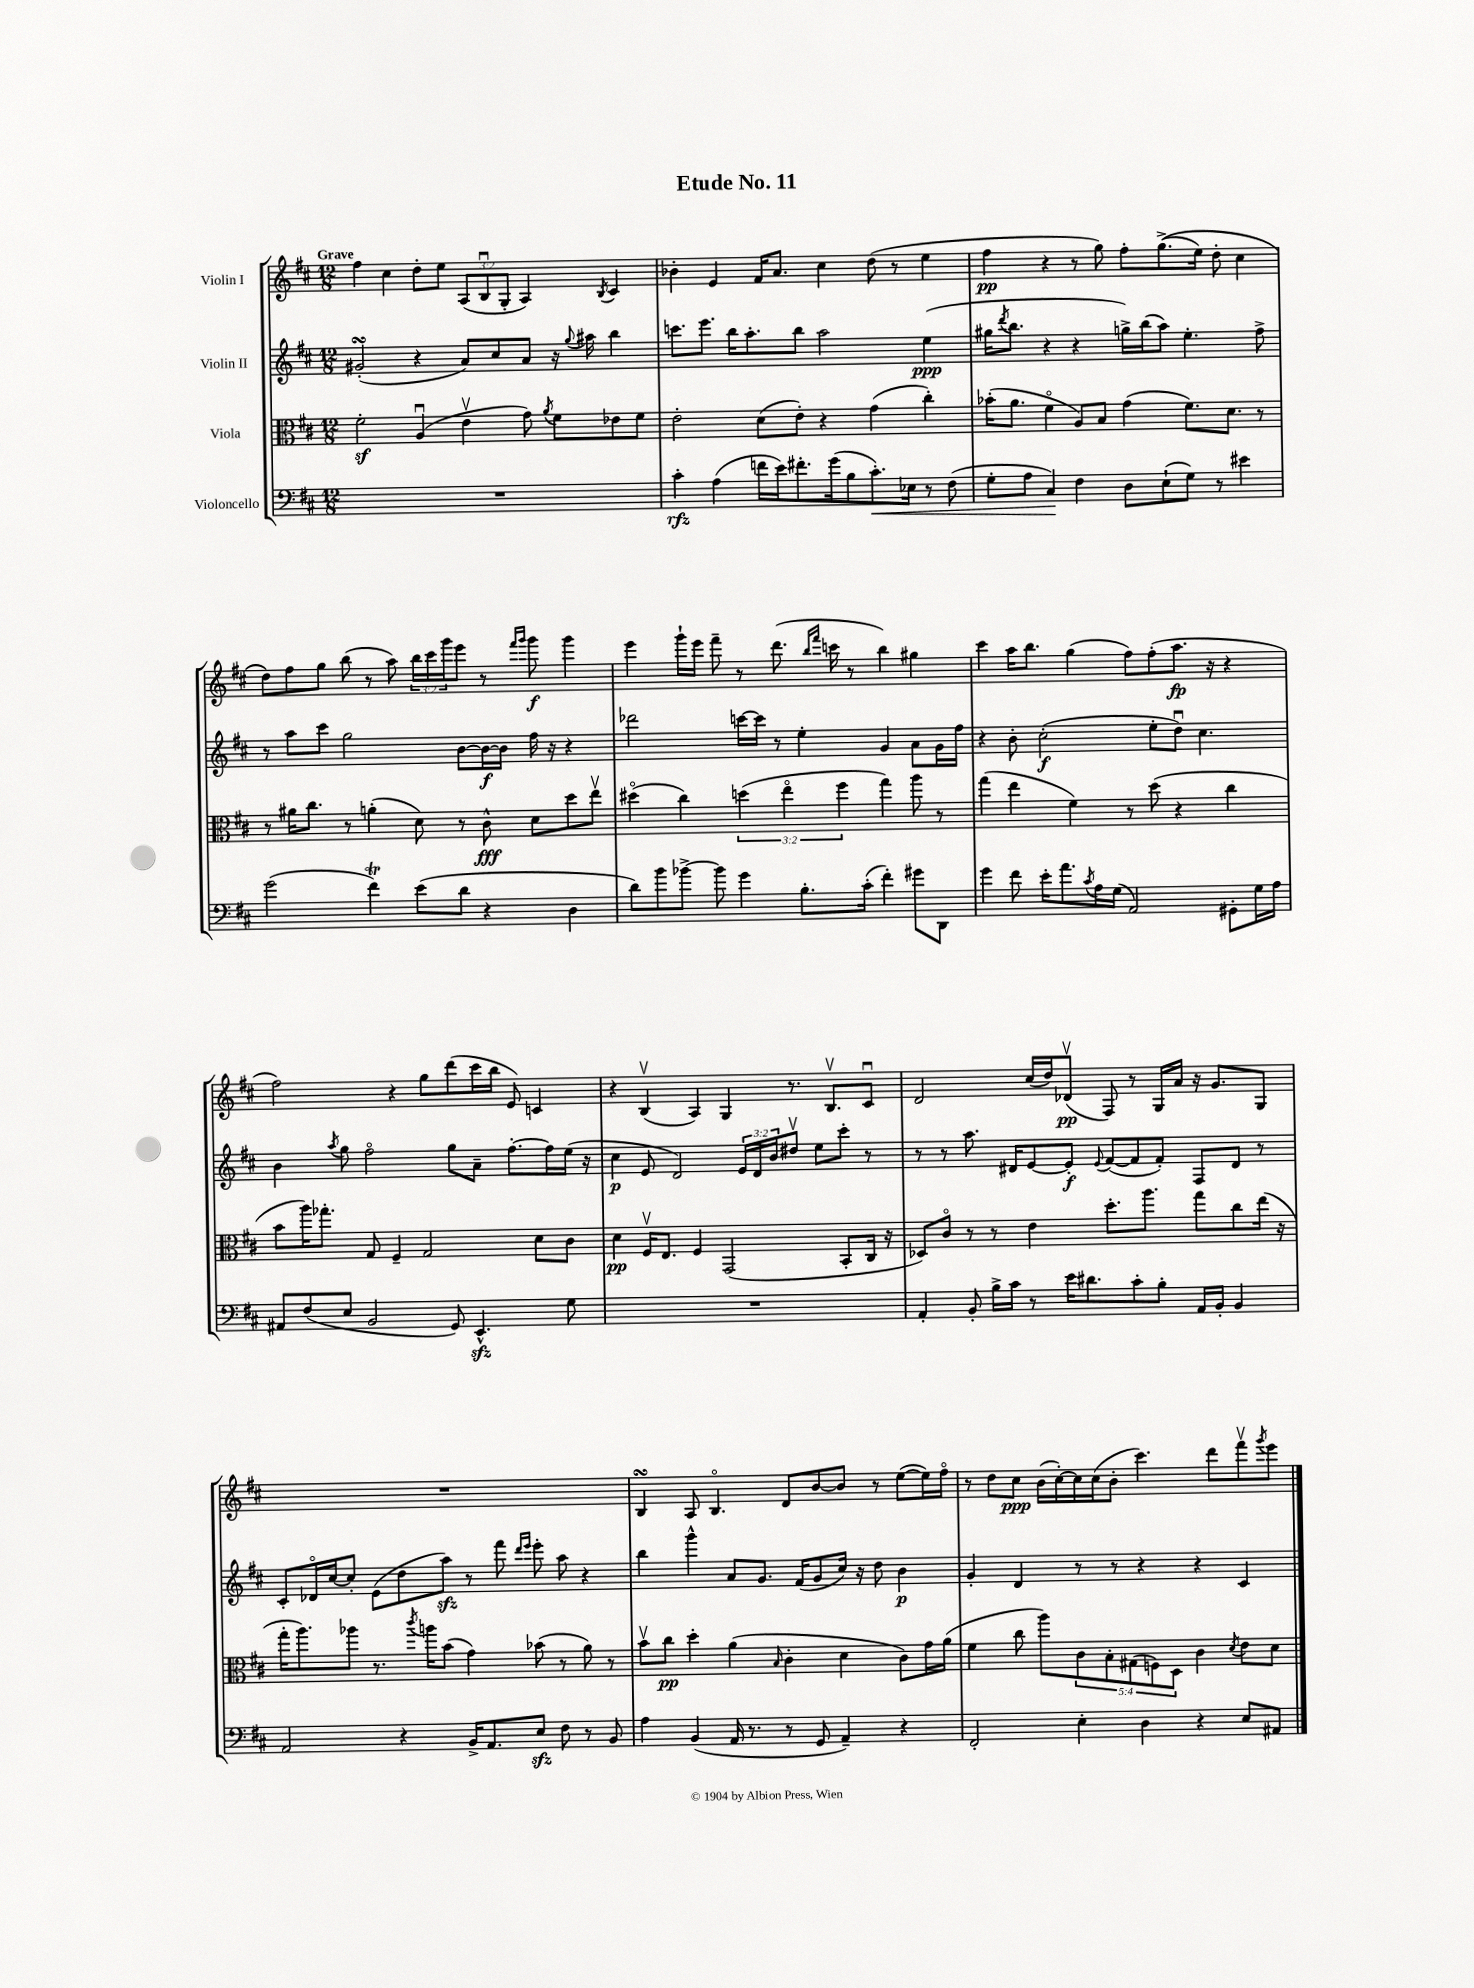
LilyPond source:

\header { title = "Etude No. 11" }
<<
\new StaffGroup <<
\new Staff = "s0" \with { instrumentName = "Violin I" } {
    \clef treble \key d \major \numericTimeSignature \time 12/8 \override Staff.TupletNumber.text = #tuplet-number::calc-fraction-text \tempo "Grave"
    fis''4 cis''4 d''8-. e''8 \tuplet 3/2 { a8( b8\downbow g8-. } a4) \acciaccatura { b8 } cis'4 |
    bes'4-. e'4 fis'16 a'8. cis''4 d''8( r8 e''4 |
    fis''4\pp r4 r8 g''8) fis''8-. g''8.->(\( e''16) d''8-. cis''4 |
    d''8\) fis''8 g''8 b''8( r8 a''8) \tuplet 3/2 { b''16 cis'''16 g'''16 } e'''8 r8 \grace { fis'''16 g'''16 } g'''8\f g'''4 |
    e'''4 g'''16-! e'''16 fis'''8-- r8 d'''8.( \grace { b''16 fis'''16 } c'''16 r8 b''4) gis''4 |
    cis'''4 a''16 b''8. g''4( fis''8) fis''8-.( a''8.\fp r16 r4 |
    fis''2) r4 g''8 d'''8( cis'''16 b''16 e'8) c'4 |
    r4 b4\upbow( a4) g4 r8. b8.\upbow cis'8\downbow |
    d'2 cis''16( d''16) des'8\upbow\pp( fis8) r8 g16 a'16 r16 g'8. g8 |
    R1. |
    b4\turn a8 b4.\flageolet d'8 b'8~ b'8 r8 e''8~( e''16) fis''16\flageolet |
    r8 d''8 cis''8\ppp b'16( cis''16~-.) cis''16 cis''16( b'8-. cis'''4.) d'''8 fis'''8\upbow \acciaccatura { g'''8 } e'''8 \bar "|." |
}
\new Staff = "s1" \with { instrumentName = "Violin II" } {
    \clef treble \key d \major \numericTimeSignature \time 12/8 \override Staff.TupletNumber.text = #tuplet-number::calc-fraction-text
    gis'2-.\turn( r4 a'8) cis''8 a'8 r16 \appoggiatura { g''8 } ais''16 b''4 |
    c'''8. e'''8. b''16 a''8.-. b''8 a''2 e''4\ppp( |
    gis''16 \acciaccatura { d'''8 } b''8. r4 r4 g''16->) b''16( a''8) e''4.-. fis''8-> |
    r8 a''8 cis'''8 g''2 b'8~ b'16~\f b'16 fis''16 r16 r4 |
    des'''2 c'''16~ c'''16 r8 e''4-. g'4 a'8 g'16 fis''16 |
    r4 b'8-. cis''2-.\f( e''8-. d''8\downbow) cis''4. |
    b'4 \acciaccatura { a''8 } g''8 fis''2\flageolet g''8 a'8-- fis''8.~-. fis''16 e''16( r16 |
    cis''4\p e'8 d'2) \tuplet 3/2 { e'16 d'16 b'16 } dis''8\upbow e''8 cis'''8-. r8 |
    r8 r8 a''8. dis'16 e'8~ e'8-.\f \appoggiatura { e'8 } fis'8~( fis'8 fis'8-.) fis8 dis'8 r8 |
    cis'8-. des'16\flageolet cis''16~ cis''8-. e'8( d''8 a''8\sfz) r8 fis'''8 \grace { d'''16 e'''16 } e'''8-. a''8 r4 |
    b''4 g'''4-^ a'8 g'8. fis'16( g'8 cis''16) r16 d''8 b'4\p |
    g'4-. d'4 r8 r8 r4 r4 cis'4 \bar "|." |
}
\new Staff = "s2" \with { instrumentName = "Viola" } {
    \clef alto \key d \major \numericTimeSignature \time 12/8 \override Staff.TupletNumber.text = #tuplet-number::calc-fraction-text
    fis'2-.\sf a4\downbow( e'4\upbow g'8) \acciaccatura { a'8 } fis'8 ees'8 fis'8 |
    e'2-. d'8( e'8-.) r4 g'4( cis''4-.) |
    bes'16-.( a'8. fis'4\flageolet a8) b8 g'4( fis'8.) d'8. r8 |
    r8 ais'16 cis''8. r8 a'4-.( d'8) r8 cis'8-^\fff d'8 d''8 e''8\upbow |
    dis''4\flageolet( cis''4) \tuplet 3/2 { d''4( e''4\flageolet fis''4 } g''4) a''8 r8 |
    g''4( e''4 fis'4) r8 d''8( r4 cis''4 |
    b'8 a''16) ges''8.-. g8 fis4-- g2 d'8 cis'8 |
    d'4\pp fis16\upbow e8. fis4 g,2( b,8-. cis16 r16 |
    des8) cis'8\flageolet r8 r8 e'4 d''8.-. a''8. g''8 cis''8 e''16( r16 |
    g''16-. a''8.) aes''8 r8. \acciaccatura { cis'''8 } a''16 b'8( g'4) bes'8( r8 a'8) r8 |
    b'8\upbow cis''8\pp d''4-. a'4( \grace { b16 } cis'4-. d'4 cis'8) g'16 a'16( |
    fis'4 cis''8 a''8) \tuplet 5/4 { cis'8 b8-. gis8( f8) d8 } cis'4 \acciaccatura { d'8 } e'8 d'8 \bar "|." |
}
\new Staff = "s3" \with { instrumentName = "Violoncello" } {
    \clef bass \key d \major \numericTimeSignature \time 12/8
    R1. |
    cis'4-.\rfz a4( f'16 e'16) fis'8.-. g'16( b8 cis'8.-.\<) ees16 r8 fis8( |
    g8-. a8 cis4\!) fis4 d8 e8-!( g8) r8 eis'4 |
    g'2( fis'4\trill) e'8( d'8 r4 d4 |
    d'8) b'8 bes'8~-> bes'8 g'4 b8.-. cis'16-.( fis'4-.) gis'8 d,8 |
    g'4 fis'8 e'16-. a'8. \acciaccatura { cis'8 } a16 g16( a,2) gis,8-. g16 a16 |
    ais,8 fis8( e8 b,2 g,8) e,4.-^\sfz g8 |
    R1. |
    a,4-. b,8-. b16-> cis'16 r8 e'16 dis'8. cis'8-. b8-. a,16 b,16-. b,4 |
    a,2 r4 b,16-> a,8. e8\sfz fis8 r8 b,8 |
    a4 b,4( a,16 r8. r8 g,8 a,4--) r4 |
    fis,2-. e4-. d4 r4 e8 ais,8 \bar "|." |
}
>>
>>
\layout { \context { \Score \remove "Bar_number_engraver" } }
